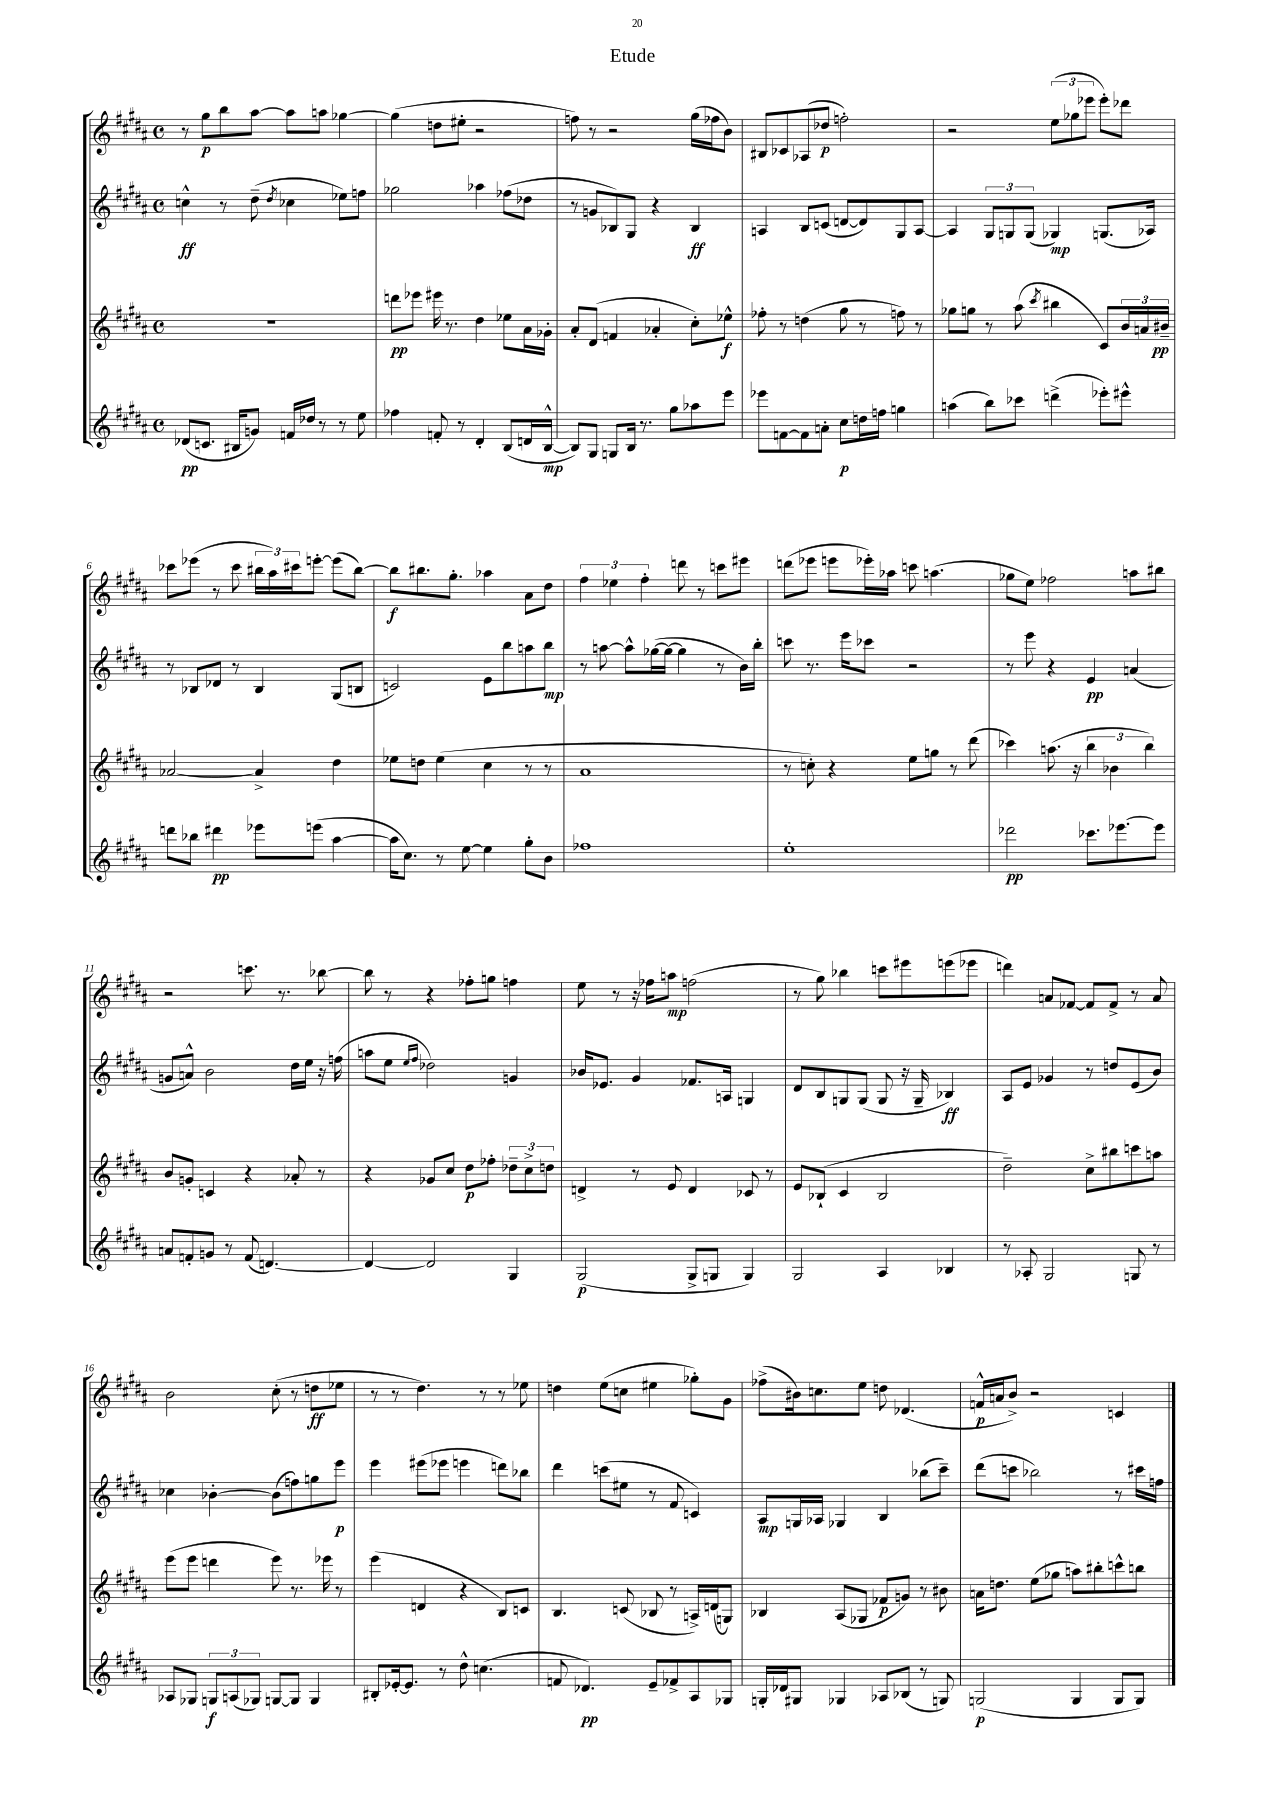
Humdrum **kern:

**kern	**kern	**kern	**kern
*staff4	*staff3	*staff2	*staff1
*clefG2	*clefG2	*clefG2	*clefG2
*k[f#c#g#d#a#]	*k[f#c#g#d#a#]	*k[f#c#g#d#a#]	*k[f#c#g#d#a#]
*M4/4	*M4/4	*M4/4	*M4/4
*met(c)	*met(c)	*met(c)	*met(c)
(8d-/L	1r	4cc^^\	8r
8.c/J	.	.	8gg#\L
.	.	8r	8bb\
16B#/LK	.	.	.
8g/J)	.	(8dd#~\	[8aa#\J
.	.	8qdd#/	.
16f/LL	.	4cc-\	8aa#\]L
16dd-/JJ	.	.	.
8r	.	.	8aa\J
8r	.	8ee-\L)	[4gg-\
8ee\	.	8ff\J	.
=	=	=	=
4ff-\	8ddd\L	2gg-\	(4gg-\]
.	8eee-\J	.	.
8f'/	16eee#\	.	8dd\L
.	8.r	.	.
8r	.	.	8ee#'\J
4d#'/	4dd#\	4aa-\	2r
(8B/L	8ee-\L	(8ff-\L	.
16d/L	16a#\L	8dd-\J	.
[16B^^/JJ	16g-'\JJ	.	.
=	=	=	=
8B/]L)	8a#'/L	8r	8ff\)
8G#/J	(8d#/J	8g/L	8r
8G/L	4f/	8B-/)	2r
16B/Jk	.	8G#/J	.
8.r	.	.	.
.	4a-'/	4r	.
8gg#\L	.	.	.
8aa-\	8cc#'\L)	4B-/	(16gg#\LL
.	.	.	16ff-\J
8eee\J	8ee-^^\J	.	8b\J)
=	=	=	=
8eee-\L	8ff-'\	4A/	8B#/L
[8f\	8r	.	8c-/
8f\]	(4dd\	8B/L	(8A-/
8a'\J	.	(8c/J	8dd-/J
8cc#\L	8gg#\	[8d/L	2ff'\)
16dd\L	8r	8d/])	.
16ff\JJ	.	.	.
4gg\	8ff\)	8G#/	.
.	8r	[8A/J	.
=	=	=	=
(4aa\	8gg-\L	4A/]	2r
.	8gg\J	.	.
8bb\L)	8r	12G#/L	.
.	.	12G/	.
8ccc-\J	(8aa#\	.	.
.	.	(12G/J	.
.	8qccc#/	.	.
(4ddd^\	4bb#\	4G-/)	(12ee\L
.	.	.	12gg-\
.	.	.	12eee-\J
8eee-'\L)	8c#/L)	(8.G/L	8eee-'\L)
8eee#^^\J	24b/L	.	8ddd-\J
.	24a/	.	.
.	.	16A-/Jk)	.
.	24b#~/JJ	.	.
=	=	=	=
8ddd\L	[2a-/	8r	8ccc-\L
8bb-\J	.	8B-/L	(8eee-\J
4ddd#\	.	8d-/J	8r
.	.	8r	8ccc-\
8eee-\L	4a-^/]	4B-/	24bb#\LL
.	.	.	24aa#\)
.	.	.	24ccc#\J
(8eee\J	.	.	[8eee'\J
[4aa#\	4dd#\	(8G#/L	(8eee\]L
.	.	8B/J	[8bb#\J)
=	=	=	=
16aa#\]LK	8ee-\L	2c/)	8bb#\]L
8.cc#\J)	.	.	.
.	8dd\J	.	8.bb#\
8r	(4ee-\	.	.
.	.	.	8.gg#'\J
[8ee\	.	.	.
4ee\]	4cc#\	8e\L	4aa-\
.	.	8bb\	.
8gg#'\L	8r	8aa\	8a#\L
8b\J	8r	8bb\J	8dd#\J
=	=	=	=
1ff-	1a#	8r	6ff#\
.	.	[8aa\	.
.	.	.	6ee-\
.	.	8aa^^\]L	.
.	.	.	6ff#'\
.	.	([16gg-\L	.
.	.	16gg-\_JJ	.
.	.	4gg-\]	8ddd\
.	.	.	8r
.	.	8r	8ccc\L
.	.	16b\LL)	8eee#\J
.	.	16bb'\JJ	.
=	=	=	=
1ee'	8r	8ccc\	(8ddd\L
.	8cc'\)	8.r	8eee-\J
.	4r	.	8eee\L
.	.	16eee\LK	.
.	.	8ccc-\J	16eee-'\L)
.	.	.	16aa-\JJ
.	8ee\L	2r	8ccc\
.	8gg\J	.	(4.aa\
.	8r	.	.
.	(8ddd#\	.	.
=	=	=	=
2ddd-\	4ccc-\)	8r	8gg-\L
.	.	8eee\	8ee\J)
.	(8.aa\	4r	2ff-\
.	16r	.	.
8.ccc-\L	6bb\	4e/	.
.	6b-\	.	.
[8.eee-\	.	.	.
.	.	(4a/	8aa\L
.	6bb\)	.	.
8eee-\]J	.	.	8bb#\J
=	=	=	=
8a/L	8b/L	8g/L	2r
8f'/	8g'/J	8a^^/J)	.
8g/J	4c/	2b\	.
8r	.	.	.
(8f/	4r	.	8.ccc\
[4.d/)	.	.	.
.	.	.	8.r
.	8a-'/	16dd#\LL	.
.	.	16ee\JJ	.
.	8r	16r	[8bb-\
.	.	(16ff\	.
=	=	=	=
4d/_	4r	8aa\L	8bb-\]
.	.	8ee\J	8r
.	.	16qqee/LL	.
.	.	16qqff#/JJ	.
2d/]	8g-/L	2dd-\)	4r
.	8cc#/J	.	.
.	8dd#\L	.	8ff-'\L
.	8ff-'\J	.	8gg\J
4G#/	12dd-~\L	4g/	4ff\
.	12cc#^\	.	.
.	12dd\J	.	.
=	=	=	=
(2G#/	4d^/	16b-/LK	8ee\
.	.	8.e-/J	.
.	.	.	8r
.	8r	4g#/	16r
.	.	.	16ff-\LK
.	8e/	.	8aa\J
8G#^/L	4d/	8.f-/L	(2ff\
8G/J	.	.	.
.	.	16A/Jk	.
4G/)	8c-/	4G/	.
.	8r	.	.
=	=	=	=
2G#/	8e/L	8d#/L	8r
.	(8B-`/J	8B/	8gg#\)
.	4c#/	8G/	4bb-\
.	.	(8G/J	.
4A#/	2B-/	8G/	8ccc\L
.	.	16r	8eee#\
.	.	16G~/	.
4B-/	.	4B-/)	(8eee\
.	.	.	8eee-\J
=	=	=	=
8r	2dd#~\)	8A#/L	4ddd\)
8A-'/	.	8e/J	.
2G#/	.	4g-/	8a/L
.	.	.	[8f-/J
.	8cc#^\L	8r	8f-/]L
.	8bb#\	8dd/L	8f-^/J
8G/	8ccc\	(8e/	8r
8r	8aa\J	8b/J)	8a/
=	=	=	=
8A-/L	(8eee\L	4cc-\	2b\
8G-/J	8eee\J	.	.
12G/L	4ddd\	[4b-'\	.
(12A/	.	.	.
12G-/J)	.	.	.
[8G/L	8eee\)	(8b-\]L	(8cc#'\
8G/]J	8.r	8ff\)	8r
4G/	.	8gg\	8dd\L
.	16eee-\	.	.
.	8r	8eee\J	8ee-\J
=	=	=	=
8B#'/L	(4eee\	4eee\	8r
[16e-'/k	.	.	8r
8.e-/]J	.	.	.
.	4d/	(8eee#\L	4.dd#\)
8r	.	8eee-\J	.
8dd#^^\	4r	4eee\	.
(4.cc\	.	.	8r
.	8B/L)	8ddd\L)	8r
.	8c/J	8bb-\J	8ee-\
=	=	=	=
8f/	4.B/	4ddd#\	4dd\
4.d-/)	.	.	.
.	.	(8ccc\L	(8ee\L
.	(8c/	8ee#\J	8cc\J
8e~/L	8B-/	8r	4ee#\
8f-^/	8r	8f#/	.
8A#/	16A^/LL)	4c/)	8gg-'\L)
.	(16d/J	.	.
8G-/J	8G/J)	.	8g#\J
=	=	=	=
16G'/LL	4B-/	8A#/L	(8ff-^\L
16d-/J	.	.	.
8G#/J	.	16G/L	16b#\k)
.	.	16A-/JJ	8.cc\
4G-/	(8A#/L	4G-/	.
.	8G-/J	.	8ee\J
8A-/L	8f-/L	4B/	8dd\
(8B-/J	8g/J)	.	(4.d-/
8r	8r	(8bb-\L	.
8G/)	8b#\	8ccc#~\J)	.
=	=	=	=
(2G/	16a\LK	(8ddd#\L	16f^^/LL
.	8.dd\J	.	16a/J
.	.	8ccc\J	8b^/J)
.	(8ee\L	2bb-\)	2r
.	8gg-\J	.	.
4G/	8aa\L)	.	.
.	8bb#'\	.	.
8G/L	8ccc^^\	8r	4c/
8G/J)	8bb\J	16ccc#\LL	.
.	.	16ff\JJ	.
==	==	==	==
*-	*-	*-	*-
